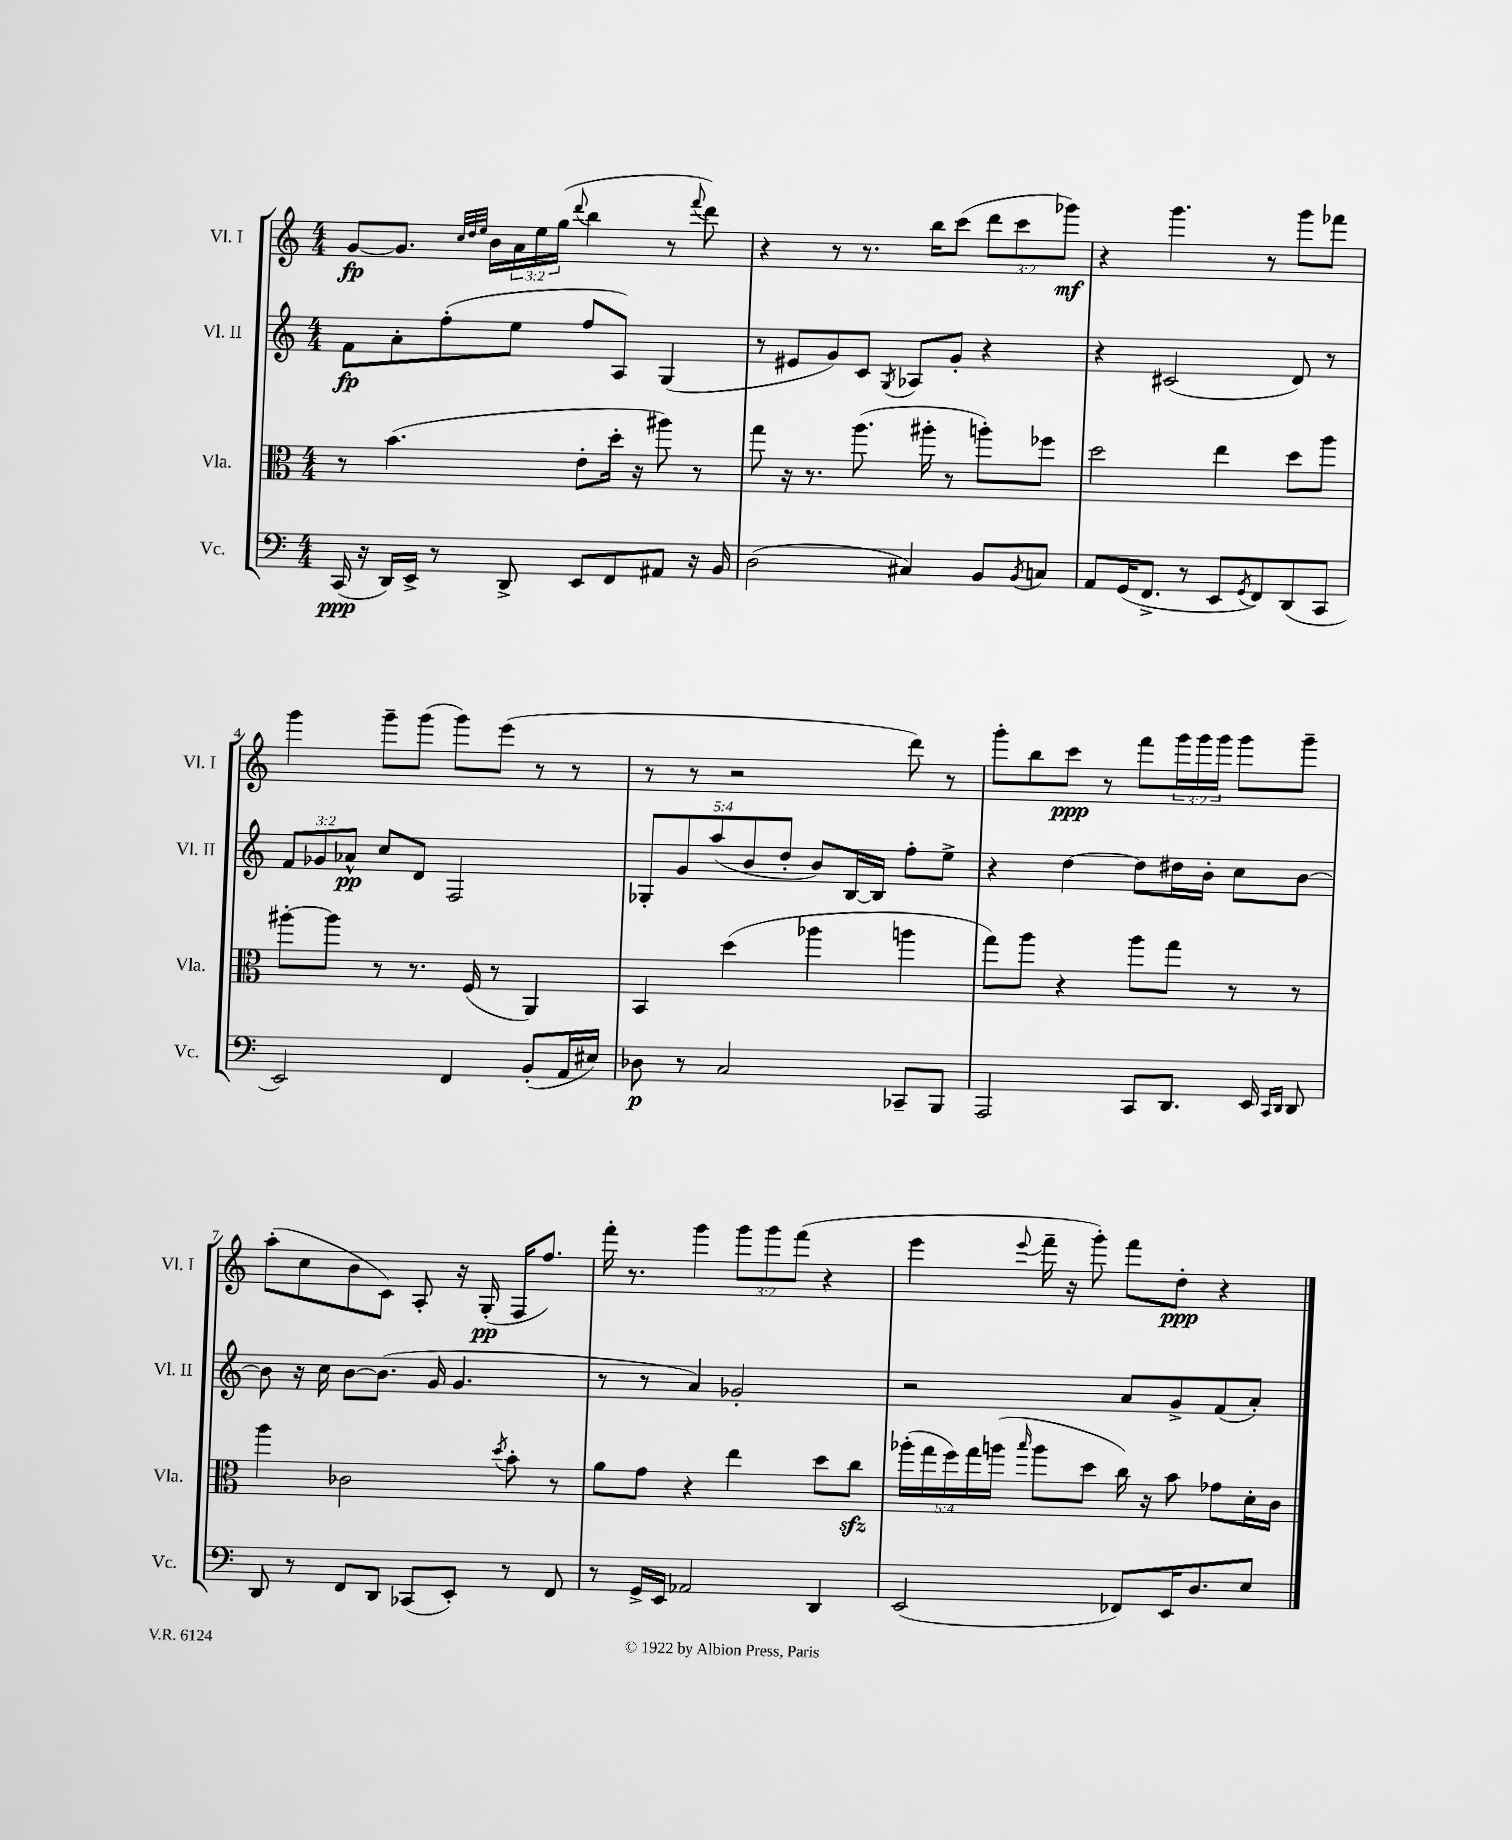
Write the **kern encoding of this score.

**kern	**kern	**kern	**kern
*staff4	*staff3	*staff2	*staff1
*clefF4	*clefC3	*clefG2	*clefG2
*k[]	*k[]	*k[]	*k[]
*M4/4	*M4/4	*M4/4	*M4/4
(16CC	8r	8f	[8g
16r	.	.	.
16DD)	(4.b	8a'	8.g]
16EE^	.	.	.
8r	.	(8ff'	.
.	.	.	32qqcc
.	.	.	32qqdd
.	.	.	32qqee
.	.	.	16b
8DD^	.	8ee	24a
.	.	.	24ee
.	.	.	(24gg
.	.	.	8qqddd
8EE	8e'	8ff	4bb
8FF	16dd'	8A)	.
.	16r	.	.
8AA#	8aa#)	(4G	8r
.	.	.	8qqfff
16r	8r	.	8ddd)
16BB	.	.	.
=	=	=	=
(2D	8gg	8r	4r
.	16r	8e#	.
.	8.r	.	.
.	.	8g)	8r
.	(8.aa	8c	8.r
.	.	8qG	.
4C#)	.	8A-	.
.	16aa#'	.	16bb
.	8r	8g'	(8ccc
8BB	8aa')	4r	12ddd
.	.	.	12ccc
8qBB	.	.	.
8C	8ff-	.	.
.	.	.	12ggg-)
=	=	=	=
8AA	2dd	4r	4r
(16GG	.	.	.
8.FF^	.	.	.
.	.	(2c#	4.ggg
8r	.	.	.
8EE	4ee	.	.
8qGG	.	.	.
8FF)	.	.	8r
(8DD	8dd	8d)	8ggg
8CC	8aa	8r	8fff-
=	=	=	=
2EE)	[8aa#'	12f	4ggg
.	.	12g-	.
.	8aa#]	.	.
.	.	12a-^^	.
.	8r	8cc	8ggg~
.	8.r	8d	(8ggg
4FF	.	2F	8ggg)
.	(16F	.	.
.	8r	.	(8eee
(8BB'	4AA)	.	8r
16AA	.	.	8r
16E#)	.	.	.
=	=	=	=
8D-	4BB	10G-'	8r
.	.	10g	.
8r	.	.	8r
.	.	(10aa	.
2C	(4dd	.	2r
.	.	10b	.
.	.	10dd'	.
.	4aa-	8b)	.
.	.	[16B	.
.	.	16B]	.
8CC-~	4aa	8ff'	8ddd)
8BBB	.	8ee^	8r
=	=	=	=
2AAA	8gg)	4r	8ggg'
.	8aa	.	8bb
.	4r	[4dd	8ccc
.	.	.	8r
8CC	8aa	8dd]	8fff
8.DD	8gg	16dd#	24ggg
.	.	.	24ggg
.	.	16b'	.
.	.	.	24ggg
.	8r	8cc	8ggg
16EE	.	.	.
16qqCC	.	.	.
16qqDD	.	.	.
8DD	8r	[8b	8ggg~
=	=	=	=
8DD	4aa	8b]	(8aa'
8r	.	16r	8cc
.	.	16cc	.
8FF	2c-	[8b	8b
8DD	.	(8.b]	8c)
(8CC-	.	.	8A'
.	.	16g	.
8EE')	.	4.g	16r
.	.	.	(16G'
.	8qdd	.	.
8r	8b'	.	16F
.	.	.	8.ff)
8FF	8r	.	.
=	=	=	=
8r	8a	8r	16fff'
.	.	.	8.r
16GG^	8g	8r	.
16EE	.	.	.
2AA-	4r	4a)	4ggg
.	4ee	2g-'	12ggg
.	.	.	12ggg
.	.	.	(12fff
4DD	8dd	.	4r
.	8cc	.	.
=	=	=	=
(2EE	(20aa-'	2r	4eee
.	20gg	.	.
.	20ff)	.	.
.	20gg	.	.
.	(20aa	.	.
.	16qqbb	.	8qqeee
.	8aa	.	16fff~
.	.	.	16r
.	8dd	.	8ggg')
8FF-)	16cc)	8a	8fff
.	16r	.	.
16EE	8b	8g^	8dd'
8.D	.	.	.
.	8g-	(8f	4r
8E	16d'	8a')	.
.	16c	.	.
==	==	==	==
*-	*-	*-	*-
